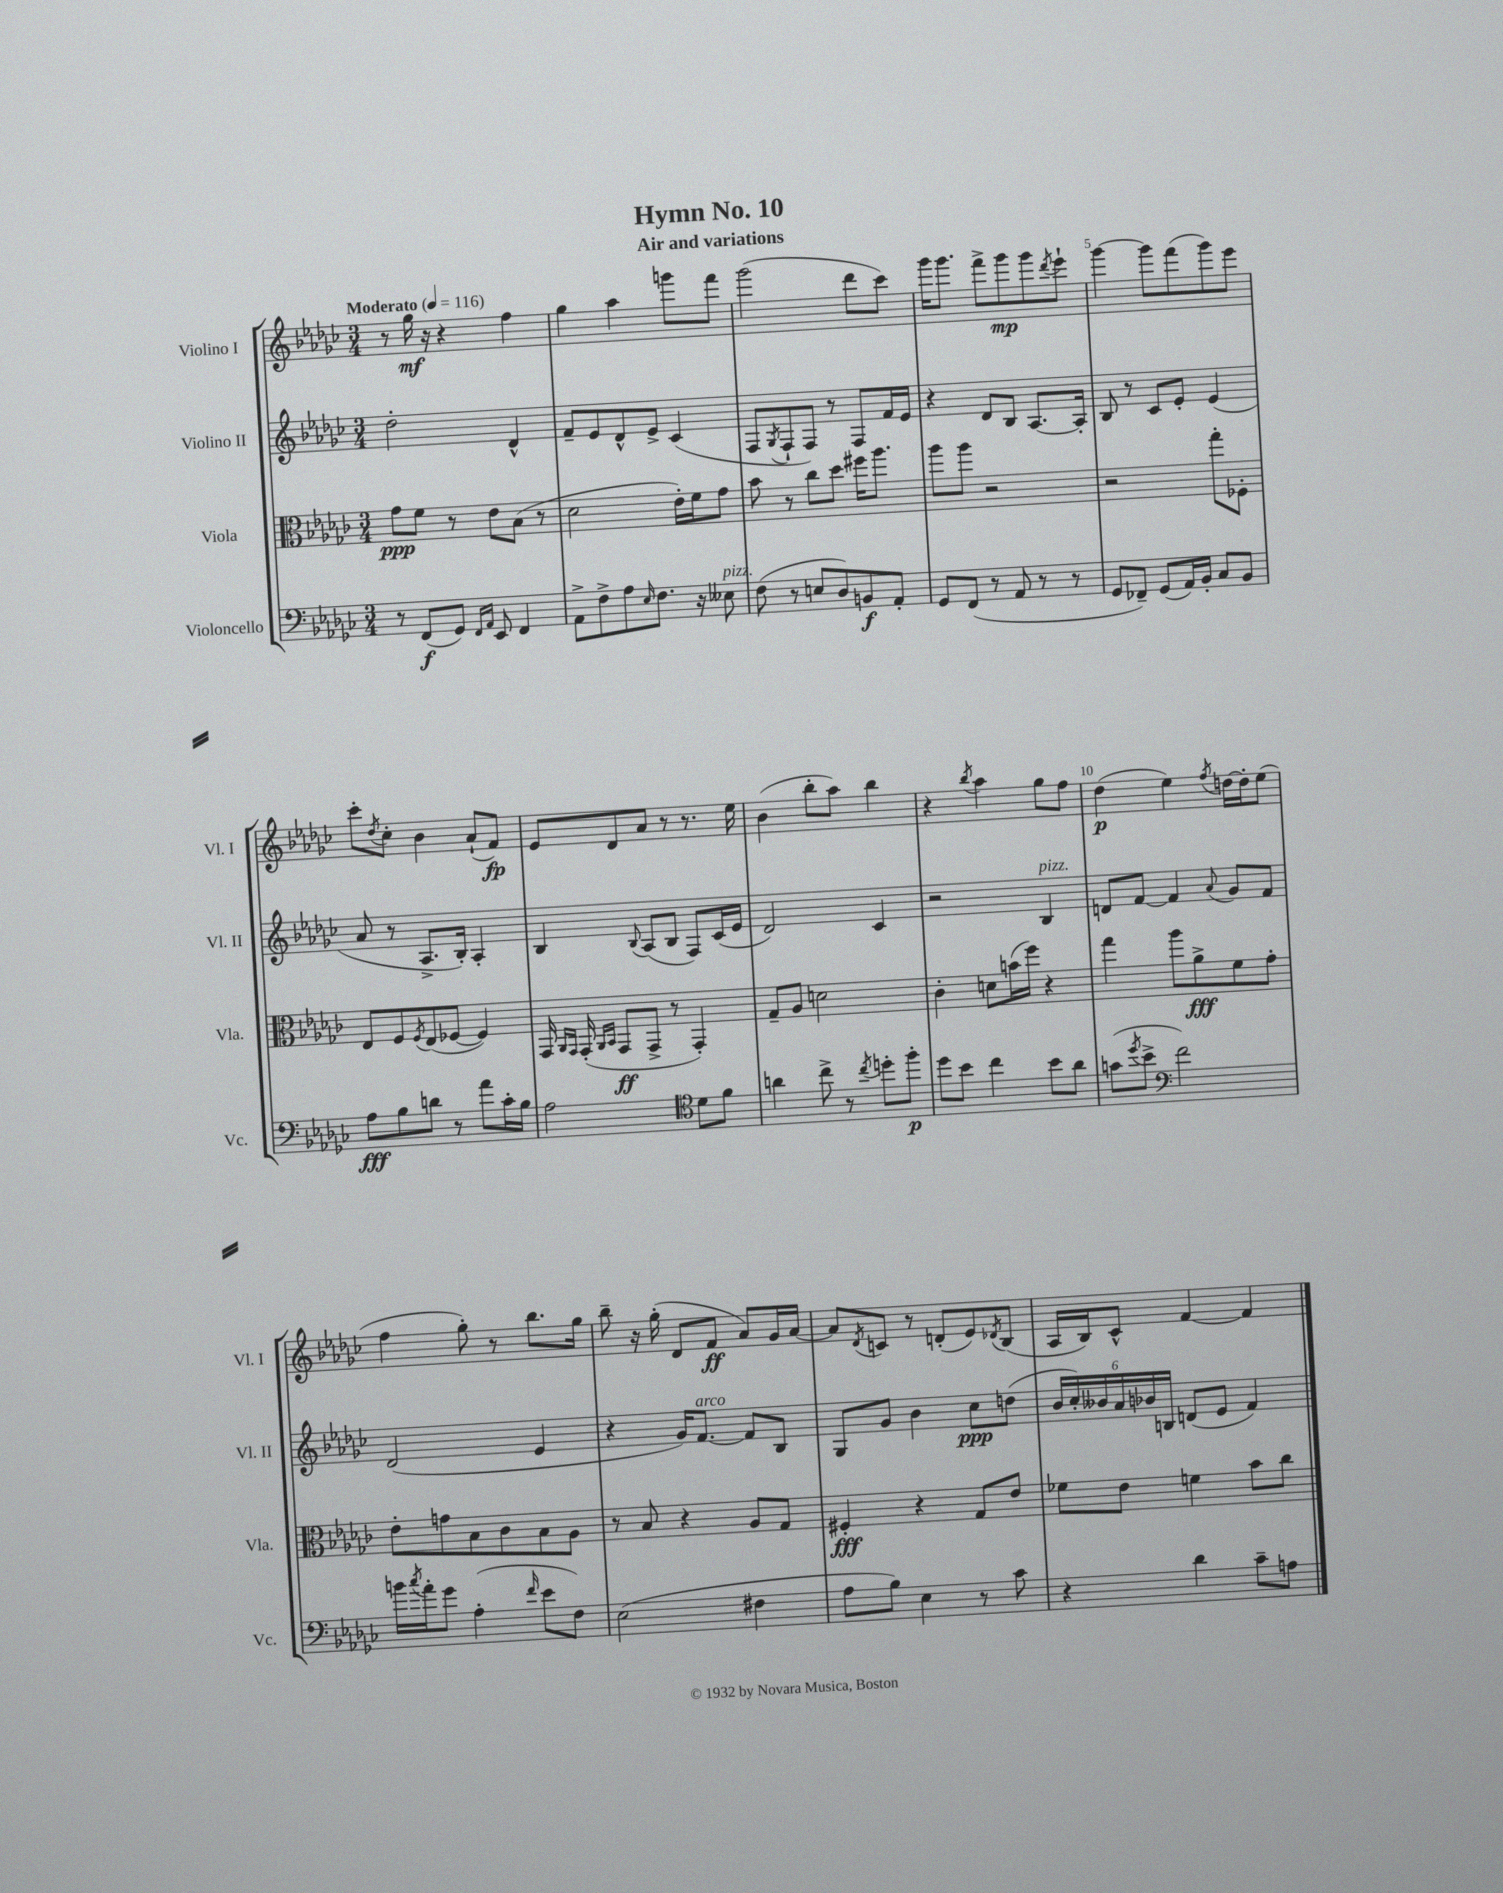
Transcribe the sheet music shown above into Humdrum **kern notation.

**kern	**dynam	**kern	**dynam	**kern	**dynam	**kern	**dynam
*part4	*part4	*part3	*part3	*part2	*part2	*part1	*part1
*staff4	*staff4	*staff3	*staff3	*staff2	*staff2	*staff1	*staff1
*I"Violoncello	*	*I"Viola	*	*I"Violino II	*	*I"Violino I	*
*I'Vc.	*	*I'Vla.	*	*I'Vl. II	*	*I'Vl. I	*
*clefF4	*	*clefC3	*	*clefG2	*	*clefG2	*
*k[b-e-a-d-g-c-]	*	*k[b-e-a-d-g-c-]	*	*k[b-e-a-d-g-c-]	*	*k[b-e-a-d-g-c-]	*
*M3/4	*	*M3/4	*	*M3/4	*	*M3/4	*
*MM116	*	*MM116	*	*MM116	*	*MM116	*
=1	=1	=1	=1	=1	=1	=1	=1
!	!	!	!	!	!	!LO:TX:a:B:t=Moderato	!
8r	.	8g-\L	ppp	2dd-'\	.	8r	.
(8FF/L	f	8f\J	.	.	.	16gg-\	mf
.	.	.	.	.	.	16r	.
8GG-/J)	.	8r	.	.	.	4r	.
16qqFF/LL	.	.	.	.	.	.	.
16qqAA-/JJ	.	.	.	.	.	.	.
8EE-/	.	8e-\L	.	.	.	.	.
4FF/	.	(8B-\J	.	4d-^^/	.	4ff\	.
.	.	8r	.	.	.	.	.
=2	=2	=2	=2	=2	=2	=2	=2
8AA-^\L	.	2d-\	.	8f~/L	.	4gg-\	.
8F^\	.	.	.	8e-/	.	.	.
8A-\	.	.	.	8d-^^/	.	4aa-\	.
16qqE-/	.	.	.	.	.	.	.
8.F\J	.	.	.	8e-^/J	.	.	.
.	.	16e-'\LL)	.	(4c-/	.	8gggn\L	.
16r	.	16f\J	.	.	.	.	.
!LO:TX:a:i:t=pizz.	!	!	!	!	!	!	!
8E--X\	.	8g-\J	.	.	.	8fff\J	.
=3	=3	=3	=3	=3	=3	=3	=3
(8F\	.	8b-\	.	8F/L	.	(2ggg-\	.
.	.	.	.	8qG-/	.	.	.
8r	.	8r	.	8F`/	.	.	.
8En/L	.	8cc-\L	.	8F/J)	.	.	.
8D-/)	.	8dd-\J	.	8r	.	.	.
8BBn/	f	16ff#X\KL	.	8F/L	.	8ddd-\L	.
.	.	8.aa-\J	.	.	.	.	.
8AA-'/J	.	.	.	16f/L	.	8ccc-\J)	.
.	.	.	.	16e-/JJ	.	.	.
=4	=4	=4	=4	=4	=4	=4	=4
8GG-/L	.	8aa-\L	.	4r	.	16ggg-\KL	.
.	.	.	.	.	.	8.ggg-\J	.
(8FF/J	.	8aa-\J	.	.	.	.	.
8r	.	2r	.	8d-/L	.	8fff^\L	.
8AA-/	.	.	.	8B-/J	.	8ggg-\	mp
8r	.	.	.	[8.A-/L	.	8ggg-\	.
.	.	.	.	.	.	8qddd-/	.
8r	.	.	.	.	.	8eee-`\J	.
.	.	.	.	16A-'/Jk]	.	.	.
=5	=5	=5	=5	=5	=5	=5	=5
8GG-/L	.	2r	.	8B-/	.	[4ggg-\	.
8FF-X~/J)	.	.	.	8r	.	.	.
(8GG-/L	.	.	.	8c-/L	.	8ggg-\L]	.
16AA-/L)	.	.	.	8e-'/J	.	(8fff\	.
16BB-'/JJ	.	.	.	.	.	.	.
8C-/L	.	8gg-'\L	.	(4e-/	.	8ggg-\)	.
8BB-/J	.	8F-X'\J	.	.	.	8eee-\J	.
!!LO:LB:g=z
=6	=6	=6	=6	=6	=6	=6	=6
8A-\L	fff	8E-/L	.	8a-/	.	8ccc-'\L	.
.	.	.	.	.	.	8qdd-/	.
8B-\	.	8F/	.	8r	.	8cc-'\J	.
.	.	8qF/	.	.	.	.	.
8dn\J	.	(8E-/	.	8.A-^/L	.	4b-\	.
8r	.	[8F-X/J	.	.	.	.	.
.	.	.	.	16B-'/Jk)	.	.	.
8a-\L	.	4F-/])	.	4A-'/	.	(8a-`/L	.
16c-'\L	.	.	.	.	.	8f/J)	fp
16B-\JJ	.	.	.	.	.	.	.
=7	=7	=7	=7	=7	=7	=7	=7
2A-\	.	16GG-/	.	4B-/	.	8e-/L	.
.	.	16qqAA-/LL	.	.	.	.	.
.	.	16qqGG-/JJ	.	.	.	.	.
.	.	(16GG-'/	.	.	.	.	.
.	.	16qqAA-/LL	.	.	.	.	.
.	.	16qqBB-/JJ	.	.	.	.	.
.	.	8GG-/L	ff	.	.	8d-/	.
.	.	.	.	8qqB-/	.	.	.
.	.	8GG-^/J	.	(8A-/L	.	8a-/J	.
.	.	8r	.	8B-/J	.	8r	.
*clefC4	*	*	*	*	*	*	*
8d-\L	.	4GG-'/)	.	8F/L)	.	8.r	.
8f\J	.	.	.	(16c-/L	.	.	.
.	.	.	.	16e-/JJ	.	16ee-\	.
=8	=8	=8	=8	=8	=8	=8	=8
4an\	.	8G-~/L	.	2d-/)	.	(4b-\	.
.	.	8A-/J	.	.	.	.	.
8cc-^\	.	2dn\	.	.	.	8bb-'\L	.
8r	.	.	.	.	.	8aa-\J)	.
8qcc-/	.	.	.	.	.	.	.
8ddn'\L	.	.	.	4c-/	.	4bb-\	.
8ff'\J	p	.	.	.	.	.	.
=9	=9	=9	=9	=9	=9	=9	=9
8dd-\L	.	4c-'\	.	2r	.	4r	.
8b-\J	.	.	.	.	.	.	.
.	.	.	.	.	.	8qbb-/	.
4cc-\	.	8dn\L	.	.	.	4aa-\	.
.	.	(16bn\L	.	.	.	.	.
.	.	16ff\JJ)	.	.	.	.	.
!	!	!	!	!LO:TX:a:i:t=pizz.	!	!	!
8b-\L	.	4r	.	4B-/	.	8gg-\L	.
8a-\J	.	.	.	.	.	8ff\J	.
=10	=10	=10	=10	=10	=10	=10	=10
(8gn\L	.	4gg-\	.	8dn/L	.	(4dd-\	p
8qdd-/	.	.	.	.	.	.	.
8b-^\J	.	.	.	[8f/J	.	.	.
*clefF4	*	*	*	*	*	*	*
2f\)	.	8aa-\L	.	4f/]	.	4ee-\)	.
.	.	8a-^\	fff	.	.	.	.
.	.	.	.	8qqa-/	.	8qff/	.
.	.	8f\	.	8g-/L	.	[16ddn\LL	.
.	.	.	.	.	.	16dd'\J]	.
.	.	8g-'\J	.	8f/J	.	(8ee-\J	.
!!LO:LB:g=z
=11	=11	=11	=11	=11	=11	=11	=11
16bn\LL	.	8e-'\L	.	(2d-/	.	4ff\	.
8qcc-/	.	.	.	.	.	.	.
16a-'\J	.	.	.	.	.	.	.
8g-\J	.	8gn\	.	.	.	.	.
(4A-'\	.	8B-\	.	.	.	8gg-'\)	.
.	.	8c-\	.	.	.	8r	.
16qqf/	.	.	.	.	.	.	.
8e-\L	.	8B-\	.	4e-/	.	8.bb-\L	.
8F\J)	.	8A-\J	.	.	.	.	.
.	.	.	.	.	.	16gg-\Jk	.
=12	=12	=12	=12	=12	=12	=12	=12
(2E-\	.	8r	.	4r	.	8bb-~\	.
.	.	8B-/	.	.	.	16r	.
.	.	.	.	.	.	(16gg-'\	.
.	.	4r	.	16g-/KL)	.	8d-/L	.
!	!	!	!	!LO:TX:a:i:t=arco	!	!	!
.	.	.	.	[8.f/J	.	.	.
.	.	.	.	.	.	8f/J	ff
4F#X\	.	8A-/L	.	8f/L]	.	8a-/L)	.
.	.	8G-/J	.	8B-/J	.	16g-/L	.
.	.	.	.	.	.	[16a-/JJ	.
=13	=13	=13	=13	=13	=13	=13	=13
8A-\L	.	4F#X'/	fff	8G-/L	.	8a-/L]	.
.	.	.	.	.	.	8qd-/	.
8B-\J)	.	.	.	8g-/J	.	8cn/J	.
4E-\	.	4r	.	4b-\	.	8r	.
.	.	.	.	.	.	(8dn'/L	.
8r	.	8G-/L	.	8cc-\L	ppp	8e-/)	.
.	.	.	.	.	.	8qd-X/	.
8c-\	.	8e-/J	.	(8ddn\J	.	(8B-/J	.
=14	=14	=14	=14	=14	=14	=14	=14
4r	.	8f-X\L	.	24b-/LL	.	16A-/LL	.
.	.	.	.	24cc-'/)	.	.	.
.	.	.	.	.	.	16B-/J)	.
.	.	.	.	24b--X/	.	.	.
.	.	8e-\J	.	24a-/	.	8c-^^/J	.
.	.	.	.	24b-X/	.	.	.
.	.	.	.	24Bn/JJ	.	.	.
4d-\	.	4fn\	.	(8dn/L	.	[4f/	.
.	.	.	.	8e-/J	.	.	.
8c-~\L	.	8b-\L	.	4f/)	.	4f/]	.
8An\J	.	8cc-\J	.	.	.	.	.
==	==	==	==	==	==	==	==
*-	*-	*-	*-	*-	*-	*-	*-
